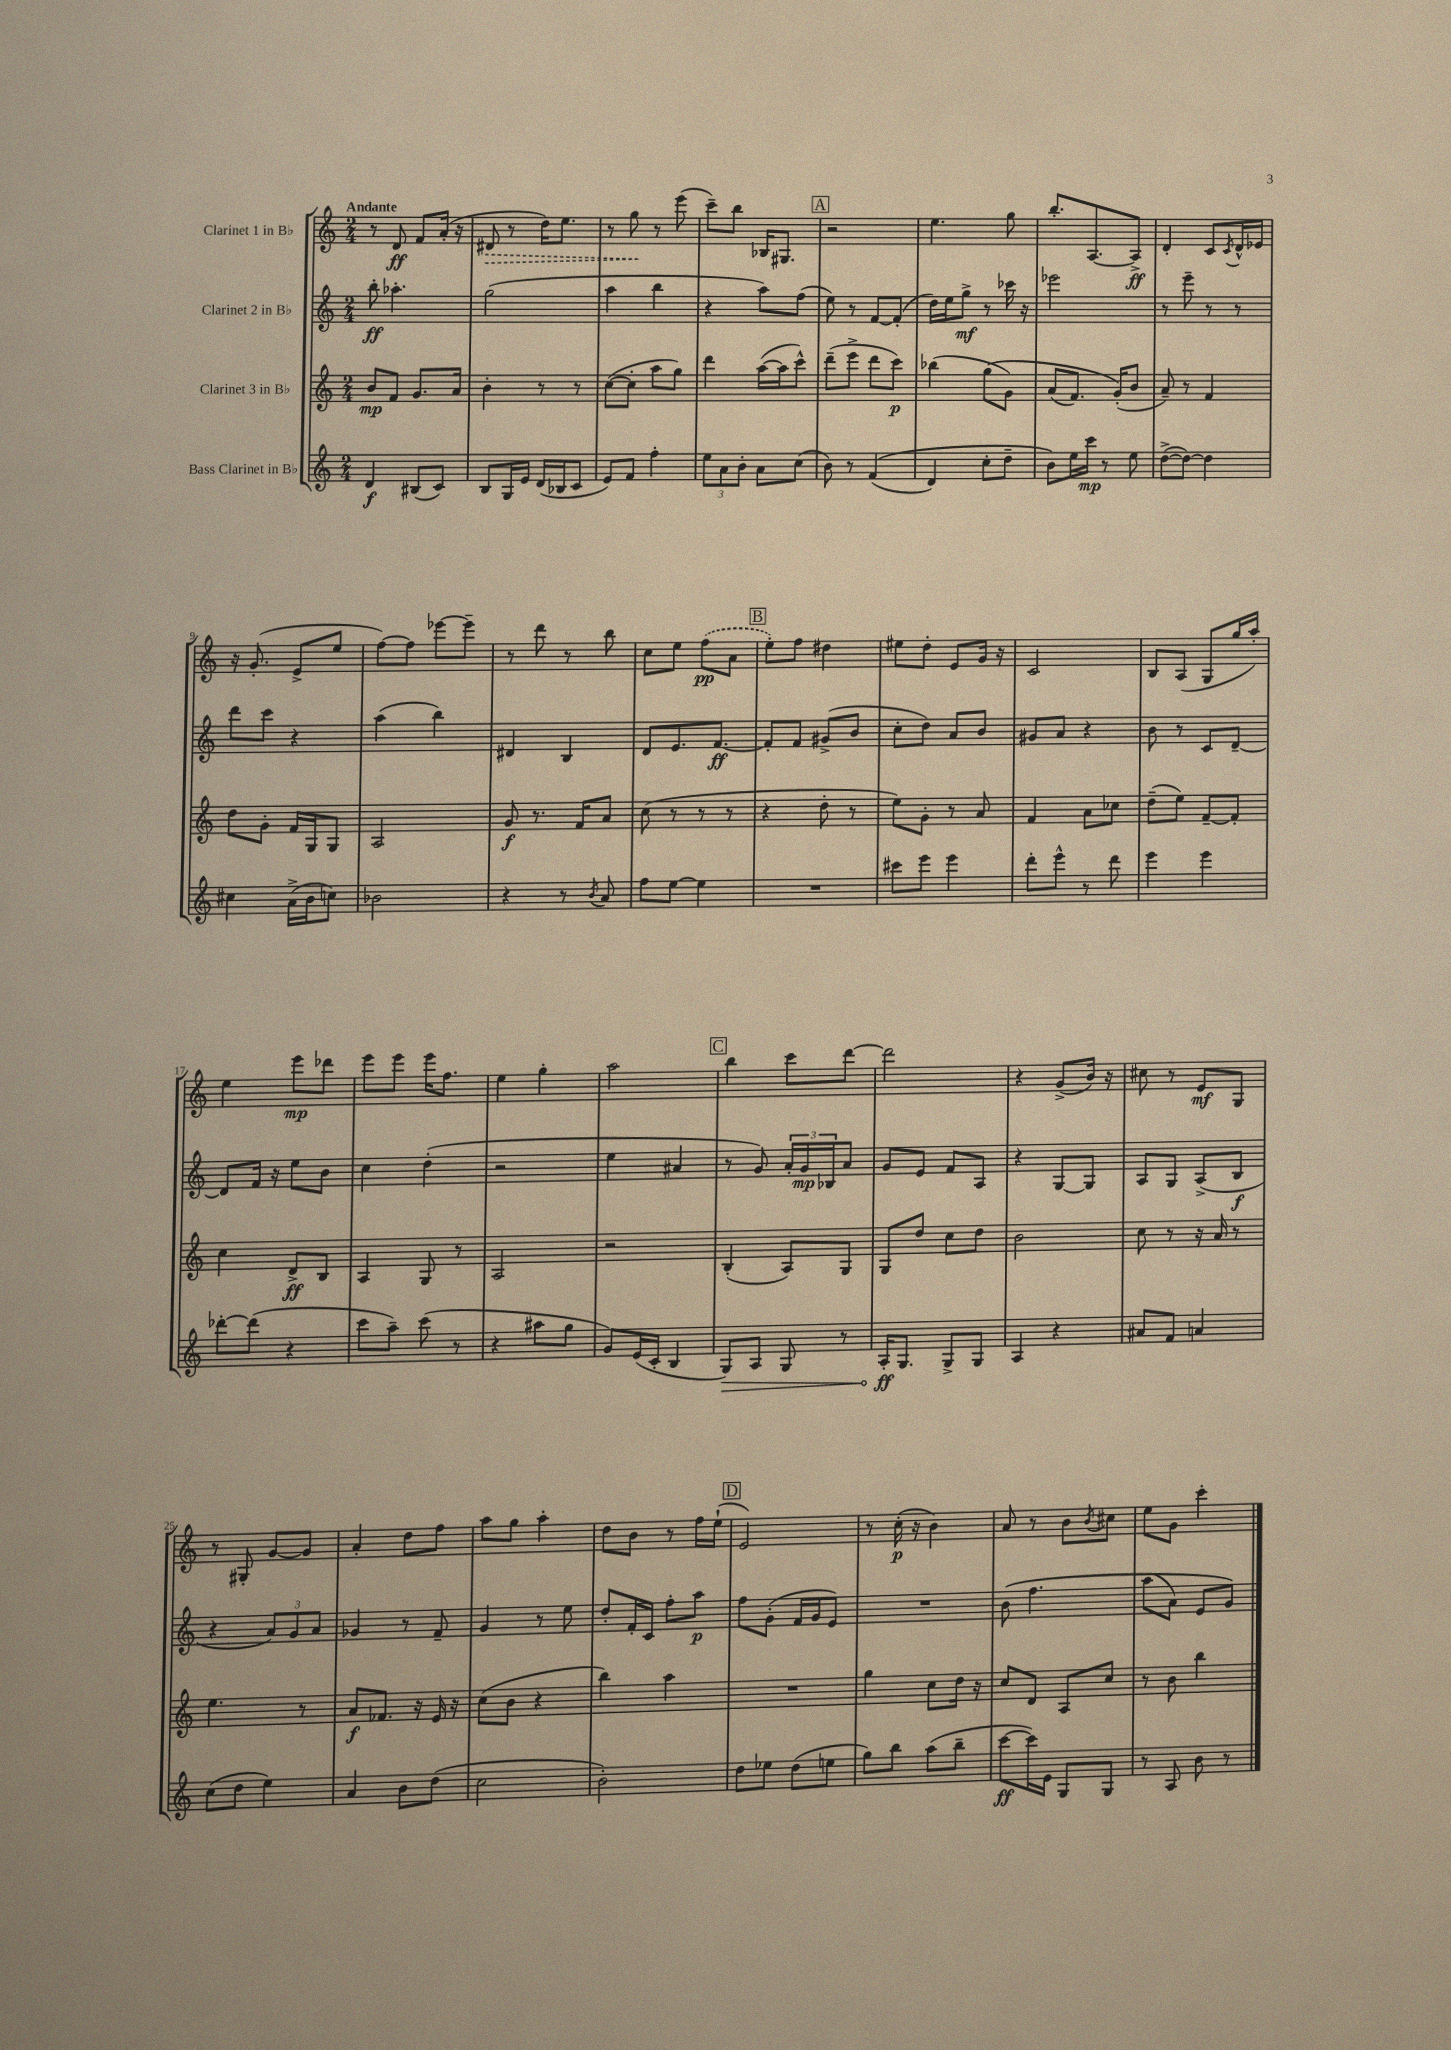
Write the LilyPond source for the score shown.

<<
\new StaffGroup <<
\new Staff = "s0" \with { instrumentName = "Clarinet 1 in Bb" } {
    \clef treble \key c \major \numericTimeSignature \time 2/4 \tempo "Andante"
    r8 d'8\ff f'8 a'16-.( r16 |
    \once \override Hairpin.style = #'dashed-line dis'8\> r8 d''16) e''8. |
    r8 g''8\! r8 e'''8( |
    c'''8--) b''8 bes16 gis8. |
    \mark \markup { \box "A" } r2 |
    e''4. g''8 |
    b''8.-. a8.~ a8->\ff |
    d'4-. c'8 \acciaccatura { c'8 } d'16-^ ees'16 |
    r16 g'8.-.( e'8-> e''8 |
    f''8~) f''8 ees'''8~ ees'''8-- |
    r8 d'''8 r8 b''8 |
    c''8 e''8 \once \slurDashed f''8\pp( a'8 |
    \mark \markup { \box "B" } e''8-.) f''8 dis''4 |
    eis''8 d''8-. e'8 g'16 r16 |
    c'2 |
    b8 a8( g8 g''16 a''16-.) |
    e''4 e'''8\mp des'''8 |
    e'''8 e'''8 e'''16 f''8. |
    e''4 g''4-. |
    a''2 |
    \mark \markup { \box "C" } b''4 c'''8 d'''8~ |
    d'''2 |
    r4 g'8->( b'16) r16 |
    cis''8 r8 e'8\mf g8 |
    r8 gis8-. g'8~ g'8 |
    a'4-. d''8 f''8 |
    a''8 g''8 a''4-. |
    d''8 b'8 r8 f''16 e''16-!( |
    \mark \markup { \box "D" } e'2) |
    r8 c''16-.\p( r16 b'4) |
    a'8 r8 b'8 \acciaccatura { b'8 } cis''8 |
    e''8 g'8 c'''4-. \bar "|." |
}
\new Staff = "s1" \with { instrumentName = "Clarinet 2 in Bb" } {
    \clef treble \key c \major \numericTimeSignature \time 2/4
    b''8-.\ff aes''4.-. |
    g''2( |
    a''4 b''4 |
    r4 a''8) f''8( |
    \mark \markup { \box "A" } e''8) r8 f'8~ f'8-.( |
    d''16) e''16 g''8->\mf r8 ces'''16 r16 |
    ees'''2 |
    r8 e'''8-- r8 r8 |
    d'''8 c'''8 r4 |
    a''4( b''4) |
    dis'4 b4 |
    d'8 e'8. f'8.~\ff |
    \mark \markup { \box "B" } f'8-. f'8 gis'8->( b'8 |
    c''8-. d''8) a'8 b'8 |
    gis'8 a'8 r4 |
    b'8 r8 c'8 d'8~-- |
    d'8 f'16 r16 e''8 b'8 |
    c''4 d''4-.( |
    r2 |
    e''4 ais'4 |
    \mark \markup { \box "C" } r8 g'8) \tuplet 3/2 { a'16-. g'16\mp bes16 } a'8 |
    g'8 e'8 f'8 a8 |
    r4 g8~ g8 |
    a8 g8 a8->( b8\f |
    r4 \tuplet 3/2 { a'8) g'8 a'8 } |
    ges'4 r8 f'8-- |
    g'4 r8 e''8 |
    d''8-. f'16-. c'16 f''8-. a''8\p |
    \mark \markup { \box "D" } f''8 g'8-.( f'16 g'16 e'8) |
    R2 |
    b'8\( f''4. |
    a''8( a'8) e'8 g'8\) \bar "|." |
}
\new Staff = "s2" \with { instrumentName = "Clarinet 3 in Bb" } {
    \clef treble \key c \major \numericTimeSignature \time 2/4
    b'8\mp f'8 g'8. a'16 |
    b'4-. r8 r8 |
    c''8~( c''8-. a''8 g''8) |
    d'''4 a''16~( a''16 c'''8-^) |
    \mark \markup { \box "A" } d'''8--( e'''8-> d'''8 c'''8\p) |
    bes''4( g''8\( g'8) |
    a'8( f'8.) g'16-.(\) b'8 |
    a'8--) r8 f'4 |
    d''8 g'8-. f'16 g16 g8 |
    a2 |
    g'8\f r8. f'16 a'8 |
    c''8( r8 r8 r8 |
    \mark \markup { \box "B" } r4 d''8-. r8 |
    e''8) g'8-. r8 a'8 |
    f'4 a'8 ces''8 |
    d''8--( e''8) f'8~-- f'8-. |
    c''4 d'8->\ff b8 |
    a4 g8 r8 |
    a2 |
    r2 |
    \mark \markup { \box "C" } b4-.( a8) g8 |
    g8 d''8 c''8 d''8 |
    b'2 |
    c''8 r8 r16 a'16 r8 |
    e''4. r8 |
    a'8\f fes'8. r16 e'16 r16 |
    c''8( b'8 r4 |
    b''4) a''4 |
    \mark \markup { \box "D" } R2 |
    g''4 c''8 d''16 r16 |
    c''8 d'8 a8 c''8 |
    r8 b'8 b''4 \bar "|." |
}
\new Staff = "s3" \with { instrumentName = "Bass Clarinet in Bb" } {
    \clef treble \key c \major \numericTimeSignature \time 2/4
    d'4\f bis8( c'8) |
    b8 g16 e'16 d'16( bes16 c'8 |
    e'8) f'8 f''4-. |
    \tuplet 3/2 { e''8 a'8 b'8-. } a'8 c''8( |
    \mark \markup { \box "A" } b'8) r8 f'4(\( |
    d'4) c''8-. d''8-- |
    b'8\) e''16 c'''16\mp r8 e''8 |
    d''8~->( d''8~) d''4 |
    cis''4 a'16->( b'16 c''8) |
    bes'2 |
    r4 r8 \acciaccatura { b'8 } a'8 |
    f''8 e''8~ e''4 |
    \mark \markup { \box "B" } R2 |
    cis'''8 e'''8 e'''4 |
    d'''8-. e'''8-^ r8 d'''8 |
    e'''4 e'''4 |
    des'''8~-. des'''8( r4 |
    c'''8 a''8--) c'''8( r8 |
    r4 ais''8 g''8 |
    g'8) e'16( c'16-. b4 |
    \mark \markup { \box "C" } \once \override Hairpin.circled-tip = ##t g8\>) a8 g8 r8 |
    a16-.\ff\! g8. g8-> g8 |
    a4 r4 |
    ais'8 f'8 a'4 |
    c''8( d''8 e''4) |
    a'4 b'8 d''8( |
    c''2 |
    b'2-.) |
    \mark \markup { \box "D" } d''8 ees''8 d''8( e''8 |
    g''8) b''8 a''8( b''8-- |
    c'''8~\ff c'''16) e'16 g8 g8 |
    r8 a8 b'8 r8 \bar "|." |
}
>>
>>
